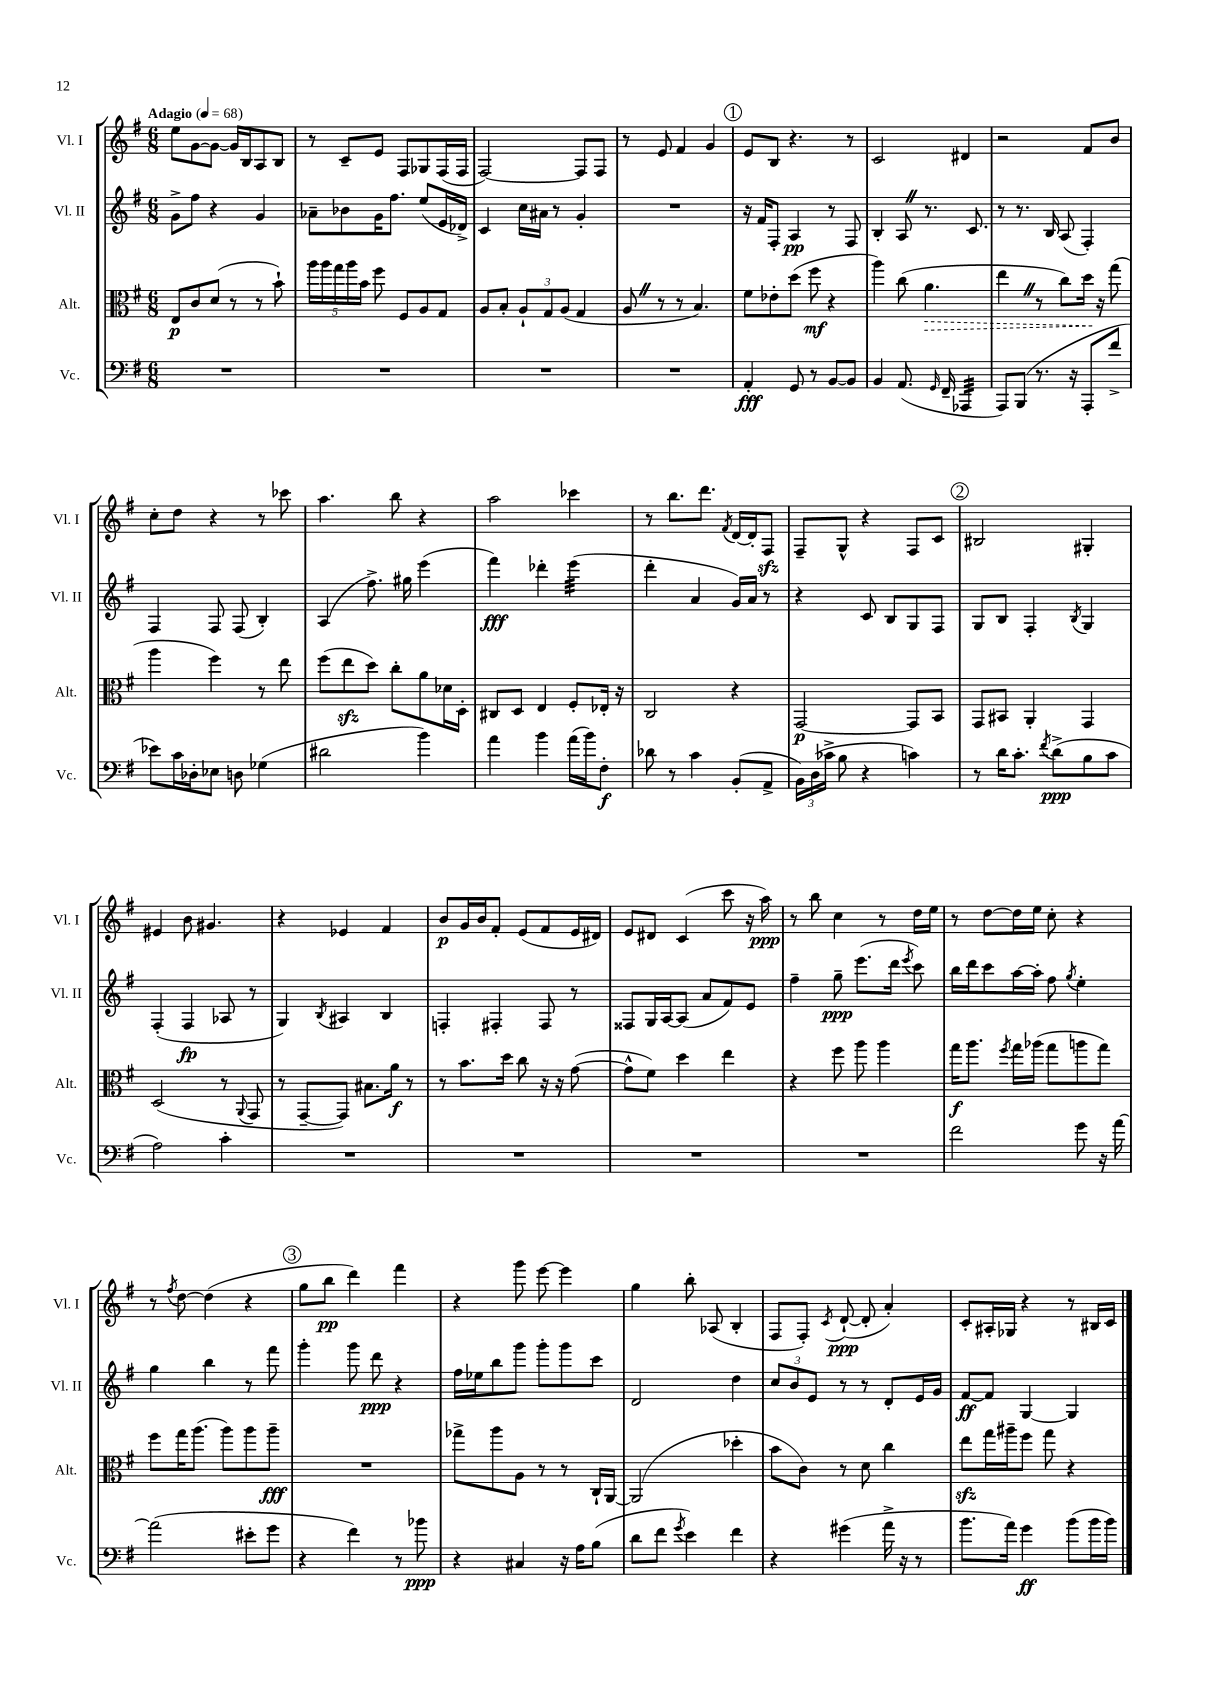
<<
\new StaffGroup <<
\new Staff = "s0" \with { instrumentName = "Vl. I" shortInstrumentName = "Vl. I" } {
    \clef treble \key g \major \numericTimeSignature \time 6/8 \tempo "Adagio" 4 = 68
    \autoBeamOff e''8[ g'8~ g'8]~ g'16[ b16 a8 b8] |
    r8 c'8[-- e'8] fis8[ ges8 fis16( fis16] |
    fis2~) fis8[ fis8] |
    r8 e'8 fis'4 g'4 |
    \mark \markup { \circle "1" } e'8[ b8] r4. r8 |
    c'2 dis'4 |
    r2 fis'8[ b'8] |
    c''8[-. d''8] r4 r8 ces'''8 |
    a''4. b''8 r4 |
    a''2 ces'''4 |
    r8 b''8.[ d'''8.] \acciaccatura { fis'8 } d'16[~ d'16-. fis8]\sfz |
    fis8[-- g8]-^ r4 fis8[ c'8] |
    \mark \markup { \circle "2" } bis2 gis4-. |
    eis'4 b'8 gis'4. |
    r4 ees'4 fis'4 |
    b'8[\p g'16 b'16 fis'8]-. e'8[( fis'8 e'16 dis'16]) |
    e'8[ dis'8] c'4( c'''8 r16 a''16\ppp) |
    r8 b''8 c''4 r8 d''16[ e''16] |
    r8 d''8[~ d''16 e''16] c''8-. r4 |
    r8 \acciaccatura { fis''8 } d''8~ d''4( r4 |
    \mark \markup { \circle "3" } g''8[ b''8]\pp d'''4) fis'''4 |
    r4 g'''8 e'''8~ e'''4 |
    g''4 b''8-. aes8( b4-. |
    fis8[ fis8]-.) \acciaccatura { c'8 } d'8~-!\ppp( d'8-. a'4-.) |
    c'8[-. ais16-. ges16] r4 r8 bis16[ c'16] \bar "|." |
}
\new Staff = "s1" \with { instrumentName = "Vl. II" shortInstrumentName = "Vl. II" } {
    \clef treble \key g \major \numericTimeSignature \time 6/8
    \autoBeamOff g'8[-> fis''8] r4 g'4 |
    aes'8[-- bes'8 g'16 fis''8.] e''8[( e'16 des'16]->) |
    c'4 c''16[ ais'16] r8 g'4-. |
    R2. |
    \mark \markup { \circle "1" } r16 fis'16[ fis8]-. a4\pp r8 fis8 |
    b4-. a8 \once \override BreathingSign.text = \markup { \musicglyph "scripts.caesura.straight" } \breathe r8. c'8. |
    r8 r8. b16 a8( fis4-.) |
    fis4 fis8 fis8( b4-.) |
    a4( fis''8.->) gis''16 e'''4( |
    fis'''4\fff) des'''4-. e'''4:32( |
    d'''4-. a'4 g'16[) a'16] r8 |
    r4 c'8 b8[ g8 fis8] |
    \mark \markup { \circle "2" } g8[ b8] fis4-. \acciaccatura { b8 } g4 |
    fis4-.( fis4\fp aes8 r8 |
    g4) \acciaccatura { b8 } ais4 b4 |
    f4-. fis4-. fis8 r8 |
    fisis8[ g16 a16~ a8]( a'8[ fis'8) e'8] |
    fis''4-- g''8--\ppp e'''8.[( d'''16] \acciaccatura { e'''8 } c'''8) |
    b''16[ d'''16 c'''8 a''16~ a''16]-. fis''8 \acciaccatura { g''8 } e''4-. |
    g''4 b''4 r8 fis'''8 |
    \mark \markup { \circle "3" } g'''4-. g'''8 d'''8\ppp r4 |
    fis''16[ ees''16 b''8 g'''8] g'''8[-. g'''8 c'''8] |
    d'2 d''4 |
    \tuplet 3/2 { c''8[ b'8 e'8] } r8 r8 d'8[-. e'16 g'16] |
    fis'8[~\ff fis'8] g4~ g4 \bar "|." |
}
\new Staff = "s2" \with { instrumentName = "Alt." shortInstrumentName = "Alt." } {
    \clef alto \key g \major \numericTimeSignature \time 6/8
    \autoBeamOff e8[\p c'8 d'8]( r8 r8 b'8-!) |
    \tuplet 5/4 { a''16[ a''16 g''16 a''16 b'16] } fis''8 fis8[ a8 g8] |
    a8[ b8]-. \tuplet 3/2 { a8[-! g8 a8]( } g4 |
    a8 \once \override BreathingSign.text = \markup { \musicglyph "scripts.caesura.straight" } \breathe r8 r8 b4.) |
    \mark \markup { \circle "1" } fis'8[ ees'8-. d''8]( fis''8\mf r4 |
    a''4) c''8( \once \override Hairpin.style = #'dashed-line a'4.\> |
    e''4 \once \override BreathingSign.text = \markup { \musicglyph "scripts.caesura.straight" } \breathe r8 c''8[) d''16]\! r16 g''8( |
    a''4 fis''4) r8 e''8 |
    fis''8[( e''8\sfz d''8]) c''8[-. a'8 des'16 d16]-. |
    cis8[ d8] e4 fis8[-. ees16]-. r16 |
    c2 r4 |
    g,2~\p g,8[ b,8] |
    \mark \markup { \circle "2" } g,8[ bis,8] a,4-. g,4 |
    d2( r8 \appoggiatura { a,8 } g,8 |
    r8 g,8[~-- g,8]) bis8.[ a'16]\f r8 |
    r8 b'8.[ d''16] c''8 r16 r16 g'8~( |
    g'8[-^ fis'8]) d''4 e''4 |
    r4 fis''8 a''8 a''4 |
    g''16[\f a''8.] \acciaccatura { fis''8 } g''16[ aes''16]( g''8[ a''8 g''8]) |
    fis''8[ g''16 a''8.]( a''8[) a''8 a''8]--\fff |
    \mark \markup { \circle "3" } R2. |
    ges''8[-> a''8 a8] r8 r8 c16[-! a,16]~ |
    a,2( des''4-. |
    b'8[ c'8]) r8 d'8 c''4 |
    e''8[\sfz g''16 ais''16-- fis''8] g''8 r4 \bar "|." |
}
\new Staff = "s3" \with { instrumentName = "Vc." shortInstrumentName = "Vc." } {
    \clef bass \key g \major \numericTimeSignature \time 6/8
    \autoBeamOff R2. |
    R2. |
    R2. |
    R2. |
    \mark \markup { \circle "1" } a,4-.\fff g,8 r8 b,8[~ b,8] |
    b,4 a,8.( \grace { g,16 } fis,16-- aes,,4:32 |
    a,,8[) b,,8]( r8. r16 a,,8[-. fis'8]-> |
    ees'8[) c'16 des16-. ees8] d8 ges4( |
    dis'2 b'4) |
    a'4 b'4 a'16[( b'16) fis8]-.\f |
    des'8 r8 c'4 b,8[-.( a,8]-> |
    \tuplet 3/2 { b,16[) d16( ces'16]-> } b8 r4 c'4) |
    \mark \markup { \circle "2" } r8 d'16[ c'8.]-. \acciaccatura { fis'8 } d'8[->\ppp( b8 c'8] |
    a2) c'4-. |
    R2. |
    R2. |
    R2. |
    R2. |
    fis'2 g'8 r16 a'16~ |
    a'2( eis'8[-. g'8] |
    \mark \markup { \circle "3" } r4 fis'4) r8 bes'8\ppp |
    r4 cis4 r16 a16[ b8]( |
    d'8[ fis'8] \acciaccatura { g'8 } e'4) fis'4 |
    r4 gis'4( a'16-> r16 r8 |
    b'8.[ a'16]) g'4\ff b'8[( b'16 b'16]) \bar "|." |
}
>>
>>
\layout { \context { \Score \remove "Bar_number_engraver" } }
